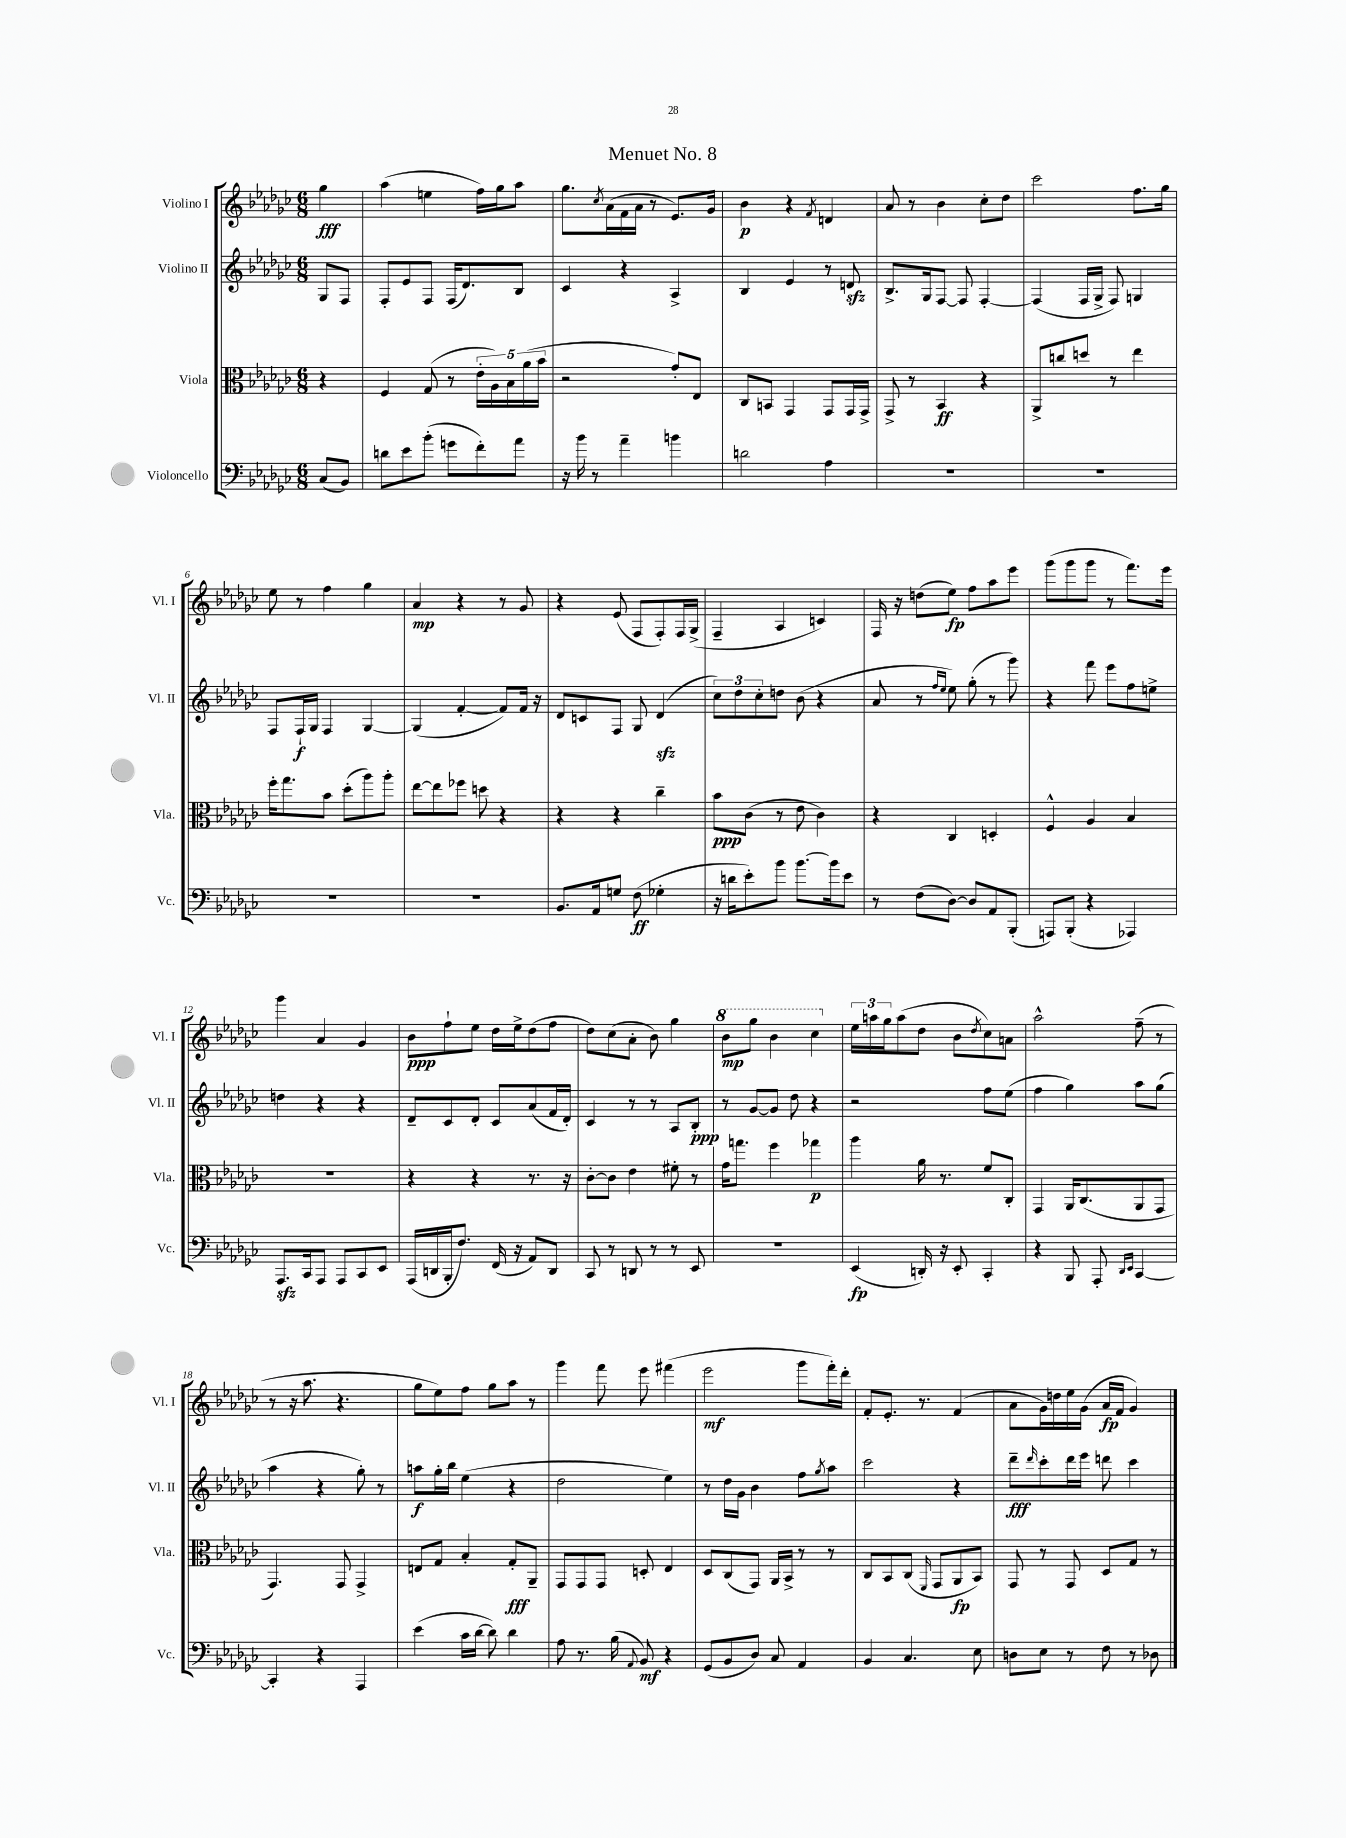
\header { title = "Menuet No. 8" }
<<
\new StaffGroup <<
\new Staff = "s0" \with { instrumentName = "Violino I" shortInstrumentName = "Vl. I" } {
    \clef treble \key ges \major \numericTimeSignature \time 6/8 \partial 4
    ges''4\fff |
    aes''4( e''4 f''16) ges''16 aes''8 |
    ges''8. \acciaccatura { ces''8 } aes'16( f'16 aes'16 r8 ees'8.) ges'16 |
    bes'4\p r4 \acciaccatura { f'8 } d'4 |
    aes'8 r8 bes'4 ces''8-. des''8 |
    ces'''2 f''8. ges''16 |
    ees''8 r8 f''4 ges''4 |
    aes'4\mp r4 r8 ges'8 |
    r4 ees'8( f8 f8-.) f16 ges16->( |
    f4-- aes4 c'4) |
    f16 r16 d''8( ees''8\fp) f''8 aes''8 ees'''8 |
    ges'''8( ges'''8 ges'''8 r8 f'''8.) ees'''16 |
    ges'''4 aes'4 ges'4 |
    bes'8\ppp f''8-! ees''8 des''16 ees''16-> des''8( f''8 |
    des''8) ces''8( aes'8-. bes'8) ges''4 |
    \ottava #1 bes''8\mp ges'''8 bes''4 ces'''4 \ottava #0 |
    \tuplet 3/2 { ees''16 a''16 ges''16 } a''8( des''8 bes'8 \acciaccatura { des''8 } ces''8) a'8 |
    aes''2-^ f''8--( r8 |
    r8 r16 aes''8. r4. |
    ges''8 ees''8) f''8 ges''8 aes''8 r8 |
    ges'''4 f'''8 ees'''8 fis'''4( |
    ees'''2\mf ges'''8 f'''16-.) des'''16-. |
    f'8-. ees'8.-. r8. f'4( |
    aes'8 ges'16) d''16 ees''16 ges'16( aes'16\fp f'16 ges'4) \bar "|." |
}
\new Staff = "s1" \with { instrumentName = "Violino II" shortInstrumentName = "Vl. II" } {
    \clef treble \key ges \major \numericTimeSignature \time 6/8 \partial 4
    ges8 f8 |
    f8-. ees'8 f8 f16( des'8.) bes8 |
    ces'4 r4 aes4-> |
    bes4 ees'4 r8 d'8\sfz |
    bes8.-> ges16 f8~ f8 f4~-. |
    f4( f16 ges16-> f8) g4 |
    f8 f16-!\f ges16 f4 ges4~ |
    ges4( f'4~-. f'8) f'16 r16 |
    des'8 c'8 f8 ges8 des'4\sfz( |
    \tuplet 3/2 { ces''8) des''8 ces''8-. } d''8 bes'8( r4 |
    aes'8 r8 \grace { f''16 ees''16 } ees''8) ges''8-.( r8 ges'''8) |
    r4 f'''8 ees'''8 f''8 e''8-> |
    d''4 r4 r4 |
    des'8-- ces'8 des'8-. ces'8 aes'8( f'16 des'16-.) |
    ces'4 r8 r8 aes8 bes8-.\ppp |
    r8 ges'8~ ges'8 des''8 r4 |
    r2 f''8 ees''8( |
    f''4 ges''4) aes''8 ges''8( |
    aes''4 r4 ges''8-.) r8 |
    a''8\f ges''16-. bes''16 ees''4( r4 |
    des''2 ees''4) |
    r8 des''16 ges'16 bes'4 f''8 \acciaccatura { ges''8 } aes''8 |
    ces'''2 r4 |
    des'''8--\fff \grace { des'''16 } ces'''8-. des'''16 ees'''16 d'''8 ces'''4 \bar "|." |
}
\new Staff = "s2" \with { instrumentName = "Viola" shortInstrumentName = "Vla." } {
    \clef alto \key ges \major \numericTimeSignature \time 6/8 \partial 4
    r4 |
    f4 ges8( r8 \tuplet 5/4 { ees'16-. aes16) bes16 aes'16( bes'16 } |
    r2 ges'8-.) ees8 |
    ces8 b,8 ges,4 ges,8 ges,16 ges,16-> |
    ges,8-> r8 bes,4\ff r4 |
    aes,8-> c''8 d''8 r8 ees''4 |
    f''16-. ges''8. bes'8 des''8-.( aes''8) aes''8-. |
    ees''8~ ees''8 fes''8 d''8 r4 |
    r4 r4 ces''4-- |
    bes'8\ppp ces'8( r8 ees'8 ces'4) |
    r4 ces4 d4-. |
    f4-^ aes4 bes4 |
    R2. |
    r4 r4 r8. r16 |
    ces'8~-. ces'8 ees'4 fis'8-. r8 |
    ges'16 g''8. f''4 ges''4\p |
    aes''4 aes'16 r8. f'8 ces8-. |
    ges,4 aes,16 ces8.( aes,8 ges,8 |
    ges,4.) ges,8 ges,4-> |
    e8 ges8 bes4-. ges8-.\fff aes,8-- |
    ges,8 ges,8 ges,8 d8-. ees4 |
    des8 ces8( ges,8) aes,16 bes,16-> r8 r8 |
    ces8 bes,8 ces8( \grace { f,16 } ges,8 aes,8\fp bes,8) |
    ges,8 r8 ges,8 des8 ges8 r8 \bar "|." |
}
\new Staff = "s3" \with { instrumentName = "Violoncello" shortInstrumentName = "Vc." } {
    \clef bass \key ges \major \numericTimeSignature \time 6/8 \partial 4
    ces8( bes,8) |
    d'8 ees'8 bes'8-.( g'8 f'8-.) aes'8 |
    r16 bes'16 r8 aes'4-- b'4 |
    d'2 aes4 |
    R2. |
    R2. |
    R2. |
    R2. |
    bes,8. aes,16 g8 f8\ff( ges4-. |
    r16 d'16 ees'8-.) bes'8 bes'8.~ bes'16 ees'8 |
    r8 f8( des8~) des8 aes,8 bes,,8-.( |
    a,,8) bes,,8-.( r4 aes,,4) |
    aes,,8.\sfz ces,16 aes,,8 aes,,8 ces,8 ees,8 |
    aes,,16( d,16 bes,,16-. f8.) f,16( r16 aes,8) d,8 |
    ces,8 r8 d,8 r8 r8 ees,8 |
    R2. |
    ees,4\fp( d,16-.) r16 ees,8-. ces,4-. |
    r4 bes,,8 aes,,8-. \grace { des,16 ees,16 } ces,4~ |
    ces,4-. r4 aes,,4 |
    ees'4( ces'16 des'16~ des'8) des'4 |
    aes8 r8. bes16( \appoggiatura { aes,8 } bes,8\mf) r4 |
    ges,8( bes,8 des8) ces8 aes,4 |
    bes,4 ces4. ees8 |
    d8 ees8 r8 f8 r8 des8 \bar "|." |
}
>>
>>
